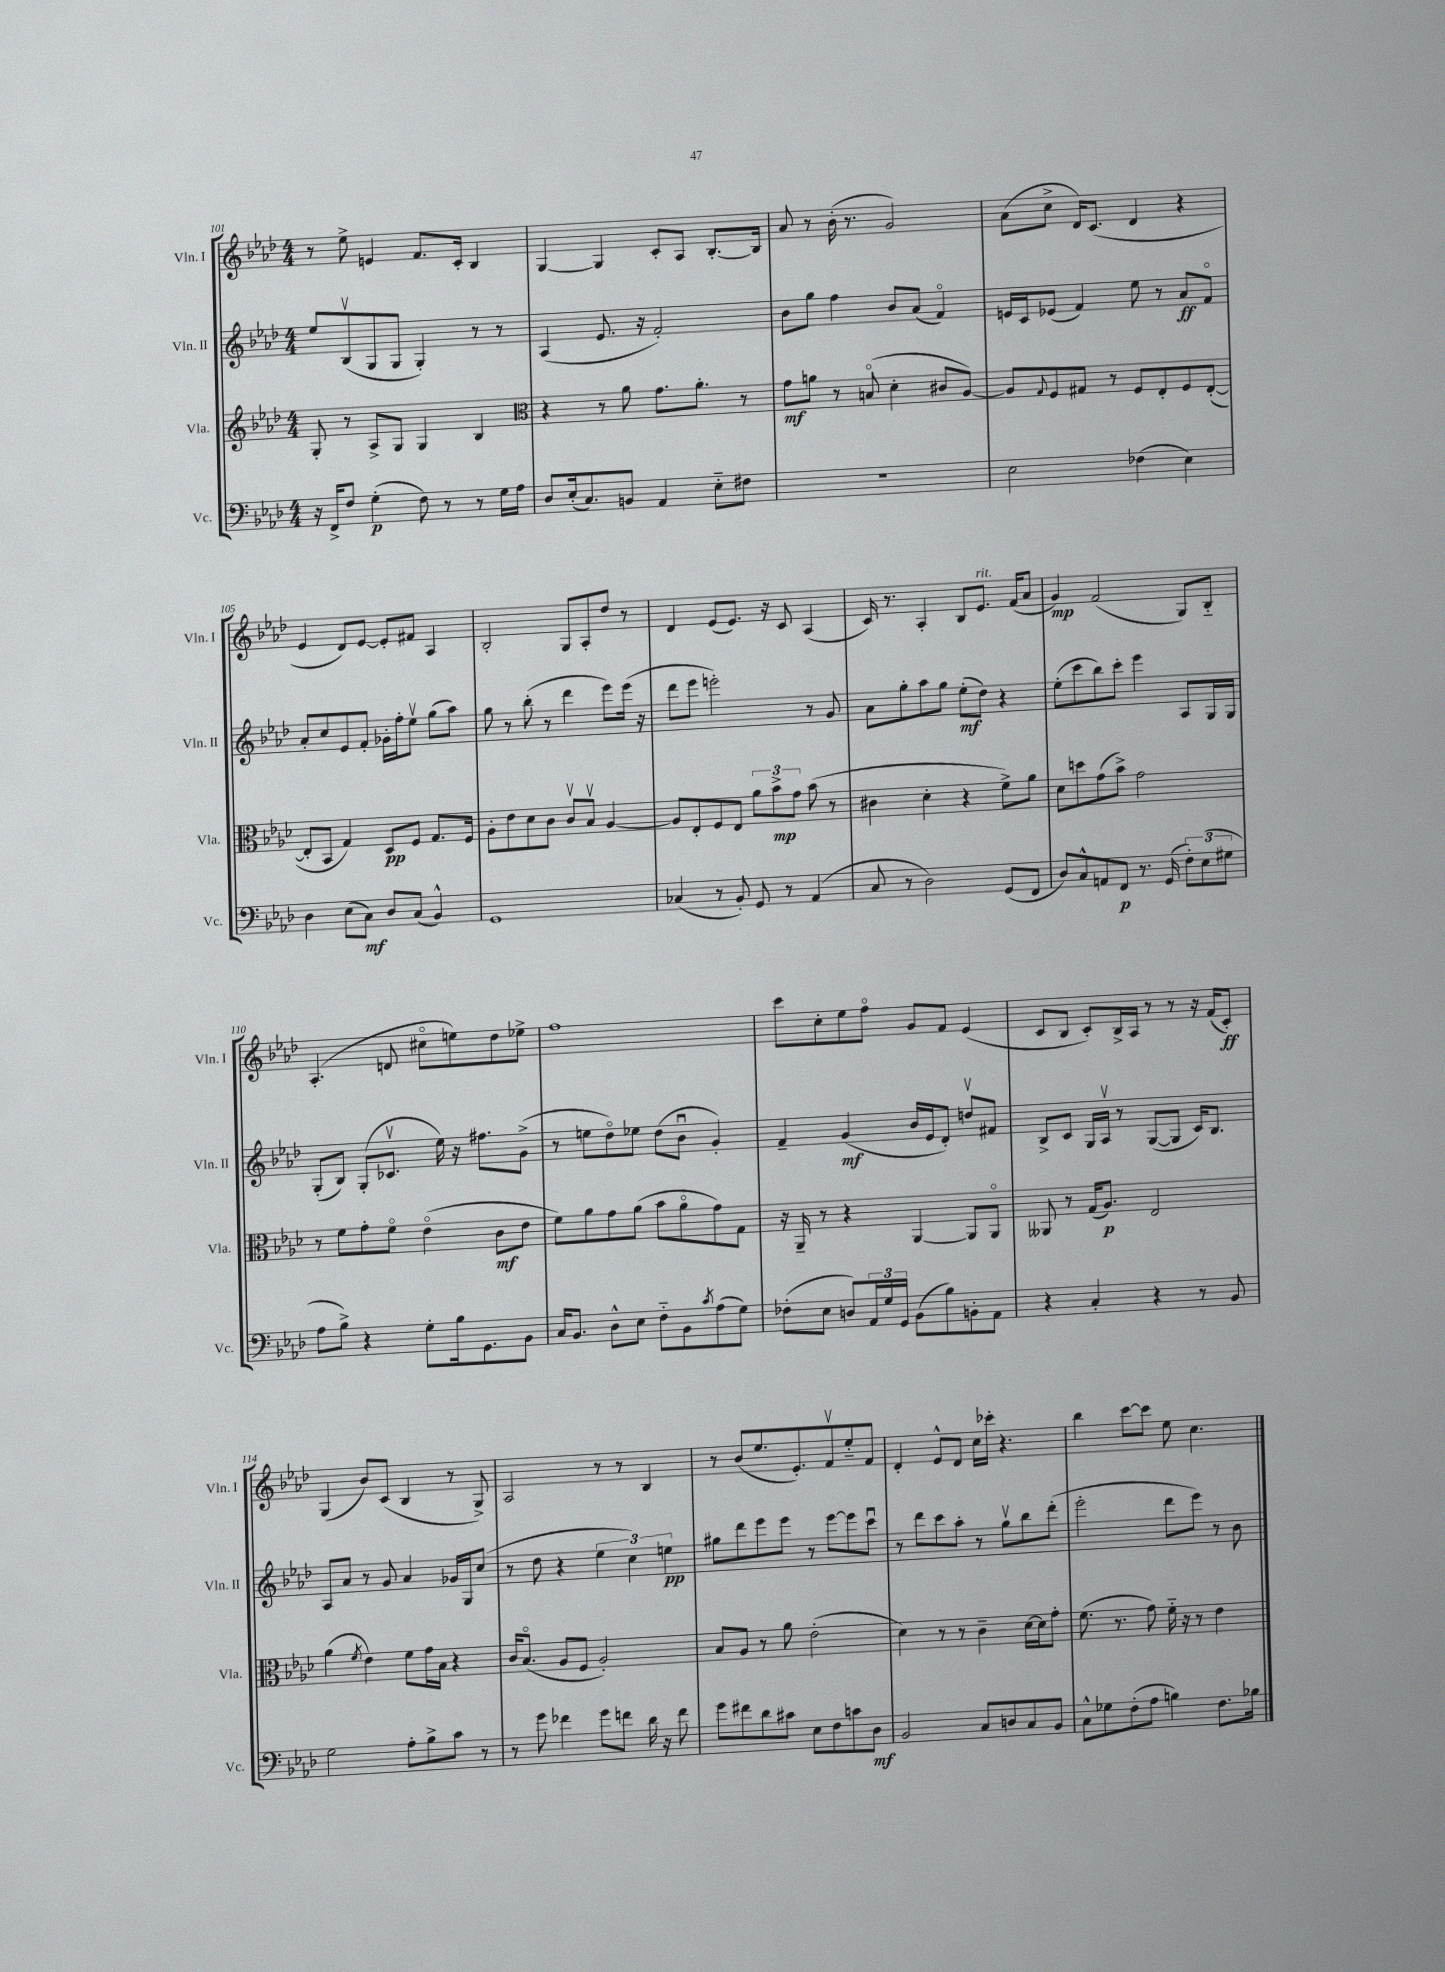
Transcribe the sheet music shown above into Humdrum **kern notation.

**kern	**kern	**kern	**kern
*staff4	*staff3	*staff2	*staff1
*clefF4	*clefG2	*clefG2	*clefG2
*k[b-e-a-d-]	*k[b-e-a-d-]	*k[b-e-a-d-]	*k[b-e-a-d-]
*M4/4	*M4/4	*M4/4	*M4/4
16r	8G'/	8ee-/L	8r
16FF^/LK	.	.	.
8F/J	8r	(8B-v/	8ee-^\
(4G'\	8A-^/L	8G/	4e/
.	8G/J	8G/J	.
8F\)	4G/	4G'/)	8.f/L
8r	.	.	.
.	.	.	16c'/Jk
8r	4B-/	8r	4B-/
16G\LL	.	8r	.
16A-\JJ	.	.	.
=	=	=	=
*	*clefC3	*	*
8D-/L	4r	(4A-/	[4G/
(16E-'/k	.	.	.
8.C/)	.	.	.
.	8r	8.e-/	4G/]
8BB/J	8a-\	.	.
.	.	16r	.
4AA-/	8.g\L	2f'/)	8c'/L
.	.	.	8A-/J
.	8.a-'\J	.	.
8E-'~\L	.	.	[8.B-'/L
8F#\J	8r	.	.
.	.	.	16B-/]Jk
=	=	=	=
1r	8g\L	8b-\L	8a-/
.	8a\J	8gg\J	8r
.	8r	4ff\	(16b-'\
.	.	.	8.r
.	(8Bo/	.	.
.	4d-'\	8b-/L	2g/)
.	.	(8a-/J	.
.	8c#/L	4fo/)	.
.	[8A-/J)	.	.
=	=	=	=
2E-\	8A-/]L	16e/LL	(8a-\L
.	.	16c/J	.
.	8qqG/	.	.
.	8F/	(8e-/J	8cc^\J
.	8G#/J	4f/)	16d-/LK)
.	.	.	(8.c/J
.	8r	.	.
(4F-\	8F/L	8ee-\	4d-/
.	8E-'/	8r	.
4E-\)	8F/	8a-/L	4r
.	([8E-'/J	8fo/J	.
=	=	=	=
4D-\	8E-'/]L	8a-'/L	4e-/
.	8BB-/J	8cc/	.
(8E-\L	4G/)	8e-/	8d-/L)
8C\J)	.	8f'/J	[8e-/J
8D-/L	8D-/L	16g-'\LL	8e-'/]L
.	.	16ff'\J	.
(8C/J	8F/J	8ee-v\J	8f#/J
4BB-^^/)	8.G/L	(8gg\L	4A-/
.	.	8aa-\J)	.
.	16F/Jk	.	.
=	=	=	=
1GG	8A-'\L	8gg\	2B-'/
.	8e-\	8r	.
.	8d-\	(8bb-'\	.
.	8c\J	8r	.
.	8cv/L	4ddd-\	8G/L
.	8B-v/J	.	8A-'/
.	[4A-/	8eee-\L)	8dd-/J
.	.	(16eee-\Jk	8r
.	.	16r	.
=	=	=	=
(4C-/	8A-/]L	8ddd-\L	4d-/
.	8E-'/	8eee-\J	.
8r	8F/	2eee'\)	(8e-/L
8BB-'/)	8E-/J	.	8.e-/J)
8GG/	12a-\L	.	.
.	.	.	16r
.	12b-^\	.	.
8r	.	.	8c/
.	12g\J	.	.
(4AA-/	(8b-\	8r	(4A-/
.	8r	8g/	.
=	=	=	=
8C/	4c#\	8a-\L	16c/)
.	.	.	8.r
8r	.	8gg'\	.
2D-\)	4d-'\	8aa-\	4A-'/
.	.	8gg\J	.
.	4r	(8ee-'\L	8B-/L
.	.	8dd-\J)	8.e-/J
(8GG/L	8f^\L)	4r	.
.	.	.	(16f/LK
8FF/J	8a-\J	.	8a-/J
=	=	=	=
8D-/L)	8d-\L	(8ee-'\L	4g/)
8C^^/	8dd\	8ccc\	.
8AA/	(8g\	8bb-\)	(2f/
8FF/J	8b-^\J)	8ccc'\J	.
8.r	2g\	4eee-\	.
(16GG/	.	.	.
12F'\L)	.	8A-/L	8G/L)
(12E-\	.	.	.
.	.	16G/L	8B-'~/J
12G#\J	.	.	.
.	.	16G/JJ	.
=	=	=	=
8A-\L	8r	(8G'/L	(4.A-'/
8B-^\J)	8f\L	8B-/J)	.
4r	8g'\	(8G'/L	.
.	8fo\J	8.c-v/J	8d/
8G'\L	(4e-o\	.	8cc#o\L
.	.	16ee-\)	.
16B-\k	.	16r	8ee\)
8.GG\	.	8.ff#\L	.
.	8c\L	.	8dd-\
8BB-\J	8e-\J	(8g^\J	8ee-^\J
=	=	=	=
16C/LK	8f\L)	8r	1ff
8.BB-/J	.	.	.
.	8a-\	8ee\L	.
8D-^^\L	8g\	8dd-o\)	.
8E-\J	(8a-\J	8ee-\J	.
8F'~\L	8b-\L	(8dd-\L	.
8BB-\	8a-o\	8b-u\J	.
8qc/	.	.	.
(8A-\	8g\)	4g'/)	.
8G\J)	8G\J	.	.
=	=	=	=
(8F-'\L	16r	4f~/	8ccc\L
.	16AA-~/	.	.
8E-\J	8r	.	8cc'\
8D/L)	4r	(4g/	8ee-\
24AA-/L	.	.	8ffo\J
24G/	.	.	.
24GG/JJ	.	.	.
(8BB-\L	[4AA-/	16b-/LL	8g/L
.	.	16e-/J	.
8B-\)	.	8d-'/J)	8f/J
8BB'\	8AA-/]L	8ddv/L	(4e-/
8AA-\J	8AA-o/J	8f#/J	.
=	=	=	=
4r	8AA--/	8B-^/L	8c/L
.	8r	8c/J	8B-/J
4C'/	(16G/LK	16G/LL	8c'/L)
.	8.A-/J)	16A-v/JJ	.
.	.	8r	16B-^/L
.	.	.	16A-/JJ
4r	2E-/	([8G/L	8r
.	.	8G/]J	8r
8r	.	16c/LK)	16r
.	.	8.B-/J	(16f/LK
8BB-/	.	.	8c'/J)
=	=	=	=
2G\	(4a-\	8A-/L	(4G/
.	.	8a-/J	.
.	8qf/	.	.
.	4e-\)	8r	8b-/L)
.	.	8g/	(8c/J
8A-'\L	8f\L	4a-/	4B-/
8B-^\	16g\L	.	.
.	16B-\JJ	.	.
8c\J	4r	16g-/LL	8r
.	.	16G/J	.
8r	.	(8cc/J	8G^/)
=	=	=	=
8r	16c/LK	8r	2A-/
.	(8.B-o/J	.	.
8g\	.	8dd-\	.
4f-\	8A-/L	4r	.
.	8F/J	.	.
8g\L	2A-'/)	6ee-\	8r
8f\J	.	.	8r
.	.	6cc\)	.
16d-\	.	.	4B-/
16r	.	.	.
.	.	6ee\	.
8f\	.	.	.
=	=	=	=
8g\L	8B-/L	8gg#\L	8r
8f#\	8A-/J	8ddd-\	(8b-/L
8d-\	8r	8eee-\	8.ee-/
8c#\J	8a-\	8eee-\J	.
.	.	.	8.e-'/)
8E-\L	(2e-'\	8r	.
8F\	.	[8eee-\L	8fv/
8c\	.	8eee-\]	8ee-'~/
8D-\J	.	8cccu\J	8f/J
=	=	=	=
2BB-/	4d-\)	8r	4d-'/
.	.	8ddd-\L	.
.	8r	8ccc\	8e-^^/L
.	8r	8aa-'\J	8d-/J
8C/L	4c~\	8r	16cc\LL
.	.	.	16ccc-'\JJ
8D/	.	8ggv\L	4.r
8C/	[16d-\LL	8bb-\	.
.	16d-\]J	.	.
8BB-/J	8g'\J	(8ddd-'\J	.
=	=	=	=
8C^^\L	(8.f\	2eee-'\	4bb-\
8G-\	.	.	.
.	8.r	.	.
(8F'\	.	.	[8ccc\L
8A-\J	8g\)	.	8ccc\]J
4B\)	16f'~\	8ddd-\L	8ee-\
.	16r	.	.
.	8r	8eee-\J)	4.cc\
8.F\L	4e-\	8r	.
.	.	8b-\	.
16B-\Jk	.	.	.
==	==	==	==
*-	*-	*-	*-
